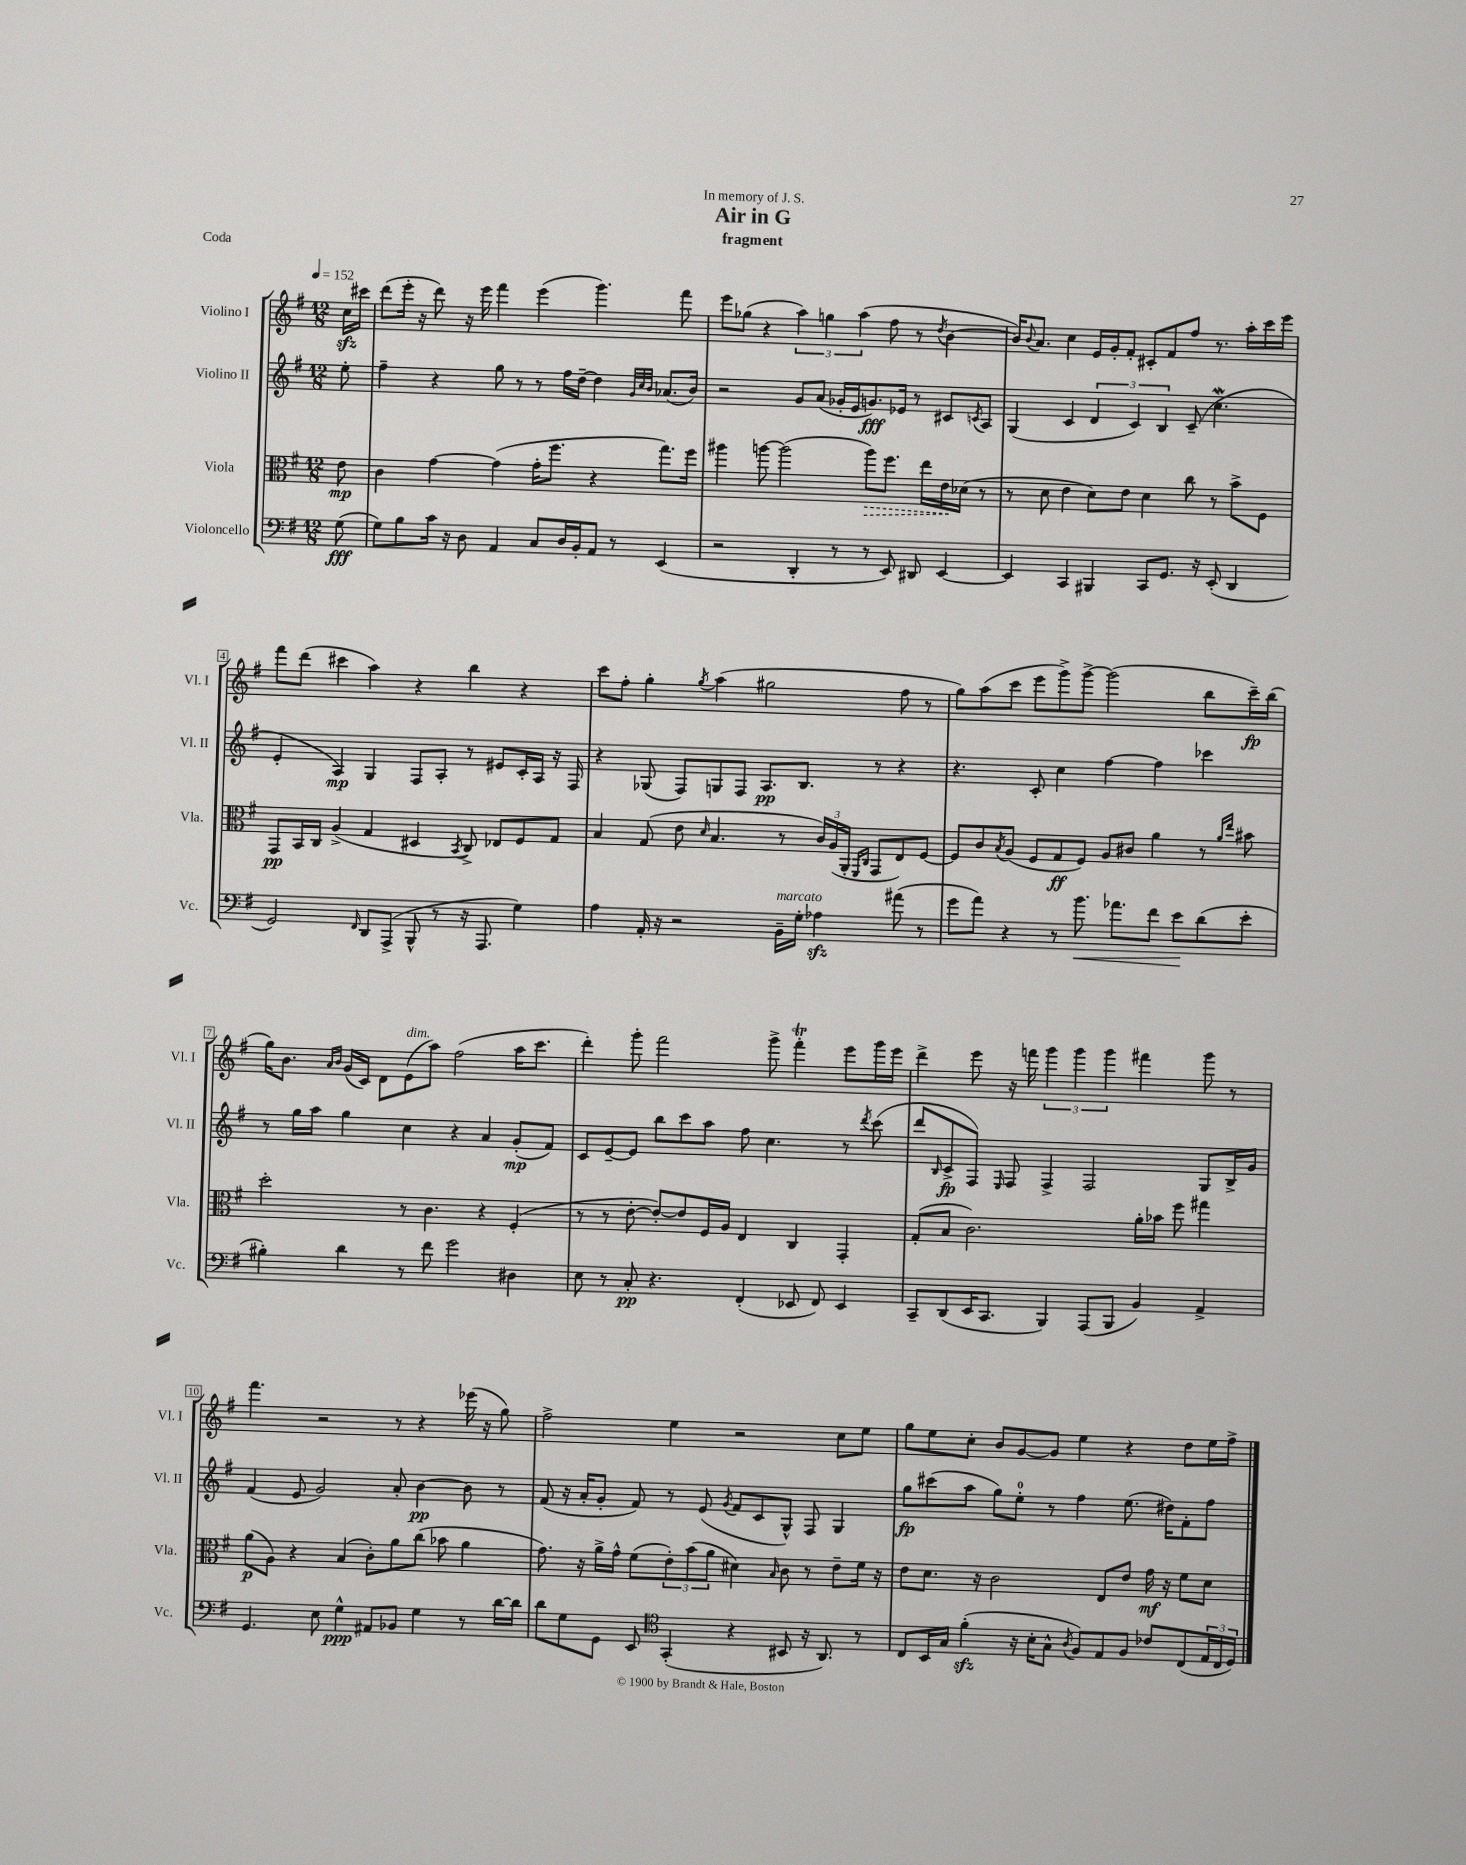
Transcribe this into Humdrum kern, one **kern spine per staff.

**kern	**kern	**kern	**kern
*staff4	*staff3	*staff2	*staff1
*clefF4	*clefC3	*clefG2	*clefG2
*k[f#]	*k[f#]	*k[f#]	*k[f#]
*M12/8	*M12/8	*M12/8	*M12/8
*MM152	*MM152	*MM152	*MM152
(8G\	8e\	8ee'\	16cc\LL
.	.	.	16ccc#\JJ
=	=	=	=
8G\L)	4c\	4ff#~\	(8ddd\L
8B\	.	.	16eee'\Jk
.	.	.	16r
16c\Jk	[4g\	4r	8ddd\)
16r	.	.	.
8D\	.	.	16r
.	.	.	16eee\
4AA/	(4g\]	8gg\	4fff#\
.	.	8r	.
8C/L	16g'\LK	8r	(4eee\
.	8.ff#\J	.	.
16D/L	.	16ff#\LL	.
16BB'/J	.	[16dd~\JJ	.
8AA/J	4r	4dd\]	4.ggg\)
8r	.	.	.
.	.	32qqg/LLL	.
.	.	32qqcc/	.
.	.	32qqb/JJJ	.
(4EE/	8.gg\L)	(8.a-/L	.
.	.	.	8fff#\
.	16ff#\Jk	16b/Jk)	.
=	=	=	=
2r	4aa#\	2r	8eee\L
.	.	.	(8gg-\J
.	[8aa\	.	4r
.	(2aa\]	.	.
4DD'/	.	8g/L	6aa\)
.	.	(8a/J	.
.	.	.	6gg\
8r	.	16g-'/LL	.
.	.	16e/J	.
.	.	.	(6aa\
8r	8aa\L)	8.g/)	.
8EE/)	8.ff#\J	.	8ff#\
.	.	16e-/Jk	.
8DD#/	.	8r	8r
.	16ee\LL	.	.
.	.	.	8qdd/
[4EE/	16e\	8c#/L	[4b\
.	(16d-\JJ	.	.
.	.	8qc/	.
.	8r	8A/J	.
=	=	=	=
4EE/]	8r	(4G/	16b/]LK)
.	.	.	8qqb/
.	.	.	8.a/J
.	8d\	.	.
4CC/	4e\	4c/	4cc\
4BBB#/	8d\L)	6d/	16e/LL
.	.	.	16g'/J
.	8e\J	.	8f#'/J
.	.	6c/)	.
8CC/L	4d\	.	8c#'/L
.	.	6B/	.
8.GG/J	.	.	8f#/
.	8cc\	(8c~/	8ff#/J
16r	.	.	.
(8EE'/	8r	4.cc\	8.r
4DD/	8b^\L	.	.
.	.	.	16aa'\LL
.	8F#\J	.	16ccc\
.	.	.	16eee\JJ
=	=	=	=
2GG/)	8GG/L	4e'/	8fff#\L
.	16BB/L	.	(8ddd\J
.	16C/JJ	.	.
.	(4A^/	4A/)	4ccc#\
16qqFF#/	.	.	.
8DD/L	4G/	4G/	4aa\)
(8AAA^/J	.	.	.
8BBB^^/	4D#/	8F#/L	4r
8r	.	8A'/J	.
.	8qBB/	.	.
16r	8C^/)	8r	4bb\
8.AAA/	.	.	.
.	8E-/L	8e#/L	.
4G\)	8F#/	16c'/L	4r
.	.	16A/JJ	.
.	8G/J	16r	.
.	.	16F#/	.
=	=	=	=
4A\	4B/	4r	8ccc\L
.	.	.	8ff#'\J
16AA'/	(8G/	(8G-/	4gg'\
16r	.	.	.
2r	8e\	8F#/L)	.
.	16qqd/	.	8qgg/
.	4.B/	8G/	(4aa\
.	.	8F#/J	.
.	.	8.A/L	2gg#\
16BB~\LL	8r	.	.
16G'\JJ	.	8.B/J	.
4A-\	24c/LL)	.	.
.	(24A/	.	.
.	24AA'/JJ	.	.
.	16qqFF#/LL	.	.
.	16qqC/JJ	.	.
.	8GG/L	8r	.
(8a#\	8E/)	4r	8ff#\
8r	[8F#/J	.	8r
=	=	=	=
8g\L	8F#/]L	4.r	8gg\L)
8a\J)	8c/	.	(8aa\
.	8qB/	.	.
4r	(8A/J	.	8ccc\J
.	8F#/L	8c'/	8eee\L
8r	8G/	4cc\	8ggg^\)
8.b\	8F#/J)	.	[8ggg^\J
.	8A/L	[4ff#\	(2ggg\]
8.a-\L	.	.	.
.	8c#/J	.	.
8f#\J	4a\	4ff#\]	.
8e\L	.	.	.
(8d\	8r	4ccc-\	8bb\L
.	16qqa/LL	.	.
.	16qqee/JJ	.	.
8e'\J	8b#\	.	16ccc~\L)
.	.	.	(16bb\JJ
=	=	=	=
4B#'\)	2dd'\	8r	16gg\LK)
.	.	.	8.b\J
.	.	16gg\LL	.
.	.	16aa\JJ	.
.	.	.	16qqa/LL
.	.	.	16qqb/JJ
4d\	.	4gg\	(16g/LL
.	.	.	16c/JJ)
.	.	.	8d\L
8r	8r	4cc\	(8e\
8f#\	4.c\	.	8aa\J)
2g\	.	4r	(2ff#\
.	4r	4a/	.
4D#\	(4F#'/	(8g'/L	16aa\LK
.	.	.	8.ccc\J
.	.	8f#/J)	.
=	=	=	=
8E\	8r	8c/L	4ddd'\)
8r	8r	[8e~/	.
8C'/	[8e'\	8e/]J	8ggg'\
4.r	8e'/_L)	8bb\L	2fff#\
.	8e/]	8ccc\	.
.	16F#/L	8aa\J	.
.	16A/JJ	.	.
(4FF#'/	4E/	8ff#\	.
.	.	4.cc\	8ggg^\
8EE-/	4C/	.	4fff#'\
8FF#/)	.	.	.
4EE-/	4GG'/	8r	8eee\L
.	.	8qddd/	.
.	.	(8ccc\	16ggg\L
.	.	.	16eee\JJ
=	=	=	=
8CC~/L	(8G'/L	8ddd/L	4ddd^\
.	.	16qqB/	.
(8DD/	8B/J	8c^/	.
16EE/K	2.c\)	8F#/J)	8eee\
8.CC/J	.	.	.
.	.	16qqE/	.
.	.	8F#/	16r
.	.	.	16fff\
4BBB/)	.	4F#^/	6ggg\
.	.	.	6ggg\
(8AAA/L	.	2F#/	.
.	.	.	6ggg\
8BBB/J	.	.	.
4BB/)	16a'\LL	.	4fff#\
.	16b-\JJ	.	.
.	8ff#\	.	.
4AA^/	4gg#\	8G/L	8ggg\
.	.	16B^/L	8r
.	.	16g/JJ	.
=	=	=	=
4.GG/	(8a\L	(4f#/	4.fff#\
.	8A\J)	.	.
.	4r	8e/	.
8E\	.	2g/)	2r
4G^^\	(4B/	.	.
8AA#/L	8c'\L)	.	.
8BB-/J	8a\	8a'/	8r
4G\	(8cc\J	[4b\	4r
.	8b-\	.	.
8r	4a\	8b\]	(16eee-\
.	.	.	16r
[16d\LL	.	8r	8gg\)
16d\]JJ	.	.	.
=	=	=	=
8d\L	8.g\)	(8f#/	2ff#^\
8G\	.	16r	.
.	16r	16a'/LK	.
8GG\J	16a^\LL	8g'/J	.
.	16g^^\JJ	.	.
8EE/	(8f#\L	8f#/)	.
*clefC4	*	*	*
(4GG'/	12e'\)	8r	4ee\
.	(12b\	.	.
.	.	(8e/	.
.	12a\J	.	.
.	.	8qg/	.
4r	4d#\)	8f#/L	2r
.	.	8c/	.
.	16qqB/	.	.
8BB#/	8c\	8G^^/J)	.
16r	8r	8F#/	.
8.AA/)	.	.	.
.	8e~\L	4G/	8cc\L
8r	16f#\Jk	.	8ee\J
.	16r	.	.
=	=	=	=
8C/L	8e\L	8gg\L	8gg\L
16BB/L	8.d\J	(8ccc#\	8ee\
16G/JJ	.	.	.
(4f#'\	.	8aa\J	8cc'\J
.	16r	.	.
.	2c\	8gg\L)	8b/L
16r	.	8ee'\J	[8g/
16B'\LK	.	.	.
8G^^\J	.	8r	8g/]J
8qA/	.	.	.
8F#/L)	.	4ff#\	4ee\
8E/	8E/L	.	.
8F#/J	8e/J	(8.ee\	4r
8c-/L	16g\	.	.
.	16r	16dd#\LK)	.
(8C/	8f#\L	8f#'\	8dd\L
24E/L	8d\J	8ff#\J	16ee\L
24C/	.	.	.
.	.	.	16ff#^\JJ
24D/JJ)	.	.	.
==	==	==	==
*-	*-	*-	*-
